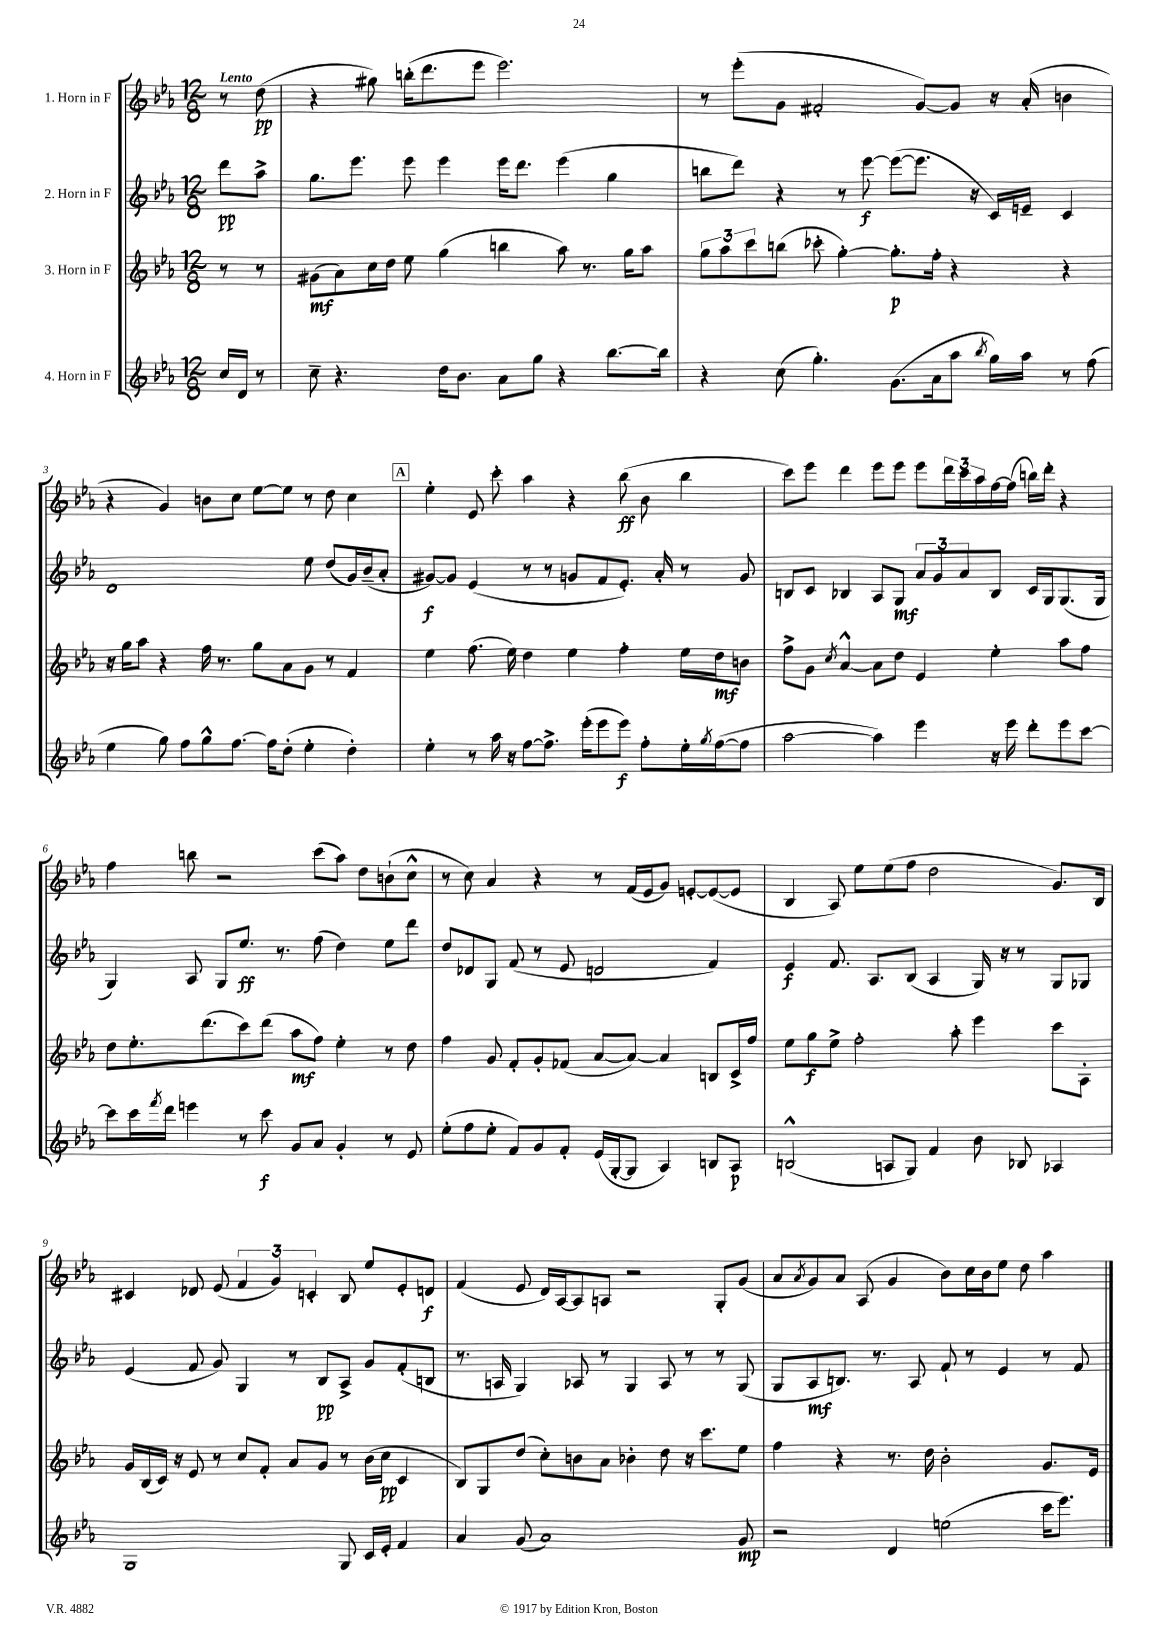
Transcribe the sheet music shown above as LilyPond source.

<<
\new StaffGroup <<
\new Staff = "s0" \with { instrumentName = "1. Horn in F" } {
    \clef treble \key ees \major \numericTimeSignature \time 12/8 \partial 4 \tempo "Lento"
    r8 d''8\pp( |
    r4 gis''8) b''16-.( d'''8. ees'''8 ees'''2.) |
    r8 ees'''8-.( g'8 fis'2-. g'8~) g'8 r16 aes'16-.( b'4 |
    r4 g'4) b'8 c''8 ees''8~ ees''8 r8 d''8 c''4 |
    \mark \markup { \box "A" } ees''4-. ees'8 c'''8-. aes''4 r4 bes''8\ff( bes'8 bes''4 |
    c'''8) ees'''8 d'''4 ees'''8 ees'''8 ees'''8 \tuplet 3/2 { d'''16 c'''16 aes''16 } f''16~ f''16( b''16) d'''16-. r4 |
    f''4 b''8 r2 c'''8( aes''8) d''8 b'8-!( c''8-^ |
    r8 c''8) aes'4 r4 r8 f'16( ees'16 g'8) e'8~-. e'8~( e'8 |
    bes4 aes8) ees''8 ees''8( f''8 d''2 g'8.) bes16 |
    cis'4 des'8 ees'8( \tuplet 3/2 { f'4 g'4) c'4-. } bes8 ees''8 ees'8-. d'8\f |
    f'4( ees'8 d'16) aes16~ aes8 a8 r2 g8-. g'8( |
    aes'8 \acciaccatura { aes'8 } g'8) aes'8 aes8( g'4 bes'8) c''16 bes'16 ees''8 d''8 aes''4 \bar "|." |
}
\new Staff = "s1" \with { instrumentName = "2. Horn in F" } {
    \clef treble \key ees \major \numericTimeSignature \time 12/8 \partial 4
    d'''8\pp aes''8-> |
    g''8. ees'''8. ees'''8 ees'''4 ees'''16 d'''8. ees'''4( g''4 |
    b''8 d'''8) r4 r8 ees'''8~\f ees'''8~( ees'''8. r16 c'16) e'16-- c'4 |
    d'1 ees''8 d''8( g'16) bes'16--( aes'8-. |
    \mark \markup { \box "A" } gis'8~\f) gis'8 ees'4( r8 r8 g'8 f'8 ees'8.-.) aes'16-. r8 g'8 |
    b8 c'8 bes4 aes8 g8\mf \tuplet 3/2 { aes'8 g'8 aes'8 } bes8 c'16 g16 g8.( g16 |
    g4) aes8 g8 ees''8.\ff r8. f''8( d''4) ees''8 d'''8 |
    d''8 des'8 g8 f'8( r8 ees'8 d'2 f'4) |
    ees'4\f f'8. aes8. bes8( aes4 g16) r16 r8 g8 ges8 |
    ees'4( f'8 g'8) g4 r8 bes8\pp aes8-> g'8 f'8-.( b8 |
    r8. a16 g4) aes8 r8 g4 aes8 r8 r8 g8( |
    g8 aes8\mf b8.) r8. aes8 f'8-! r8 ees'4 r8 f'8 \bar "|." |
}
\new Staff = "s2" \with { instrumentName = "3. Horn in F" } {
    \clef treble \key ees \major \numericTimeSignature \time 12/8 \partial 4
    r8 r8 |
    gis'8\mf( aes'8) c''16 d''16 ees''8 g''4( b''4 aes''8) r8. g''16 aes''8 |
    \tuplet 3/2 { g''8 aes''8 c'''8 } b''8( ces'''8-. g''4~-.) g''8.-.\p f''16-. r4 r4 |
    r16 g''16 aes''8 r4 f''16 r8. g''8 aes'8 g'8 r8 f'4 |
    \mark \markup { \box "A" } ees''4 f''8.( ees''16) d''4 ees''4 f''4-. ees''16 d''16\mf b'8 |
    f''8-> g'8 \acciaccatura { c''8 } aes'4~-^ aes'8 d''8 ees'4 ees''4-. aes''8 f''8 |
    d''8 ees''8.-. d'''8.( c'''8) d'''8( aes''8\mf f''8) ees''4-. r8 d''8 |
    f''4 g'8 f'8-. g'8-. fes'8( aes'8~ aes'8~) aes'4 b8 c'16-> f''16 |
    ees''8 g''8\f ees''8-> f''2-. aes''8-. ees'''4 c'''8 aes8-. |
    g'16 bes16( c'16) r16 ees'8 r8 c''8 f'8-. aes'8 g'8 r8 bes'16( c''16\pp c'4 |
    bes8) g8 d''8( c''8-.) b'8 aes'8 bes'4-. d''8 r16 c'''8. ees''8 |
    f''4 r4 r8. d''16 bes'2-. g'8. ees'16 \bar "|." |
}
\new Staff = "s3" \with { instrumentName = "4. Horn in F" } {
    \clef treble \key ees \major \numericTimeSignature \time 12/8 \partial 4
    c''16 d'16 r8 |
    c''8-- r4. d''16 bes'8. aes'8 g''8 r4 bes''8.~ bes''16 |
    r4 c''8( g''4.-.) g'8.( aes'16 aes''8 \acciaccatura { bes''8 } g''16) aes''16 r8 f''8( |
    ees''4 g''8) f''8 g''8-^ f''8.~ f''16 d''8-.( ees''4-. d''4-.) |
    \mark \markup { \box "A" } ees''4-. r8 aes''16 r16 f''8~ f''8.-> ees'''16-.( ees'''8 ees'''8\f) f''8-. ees''16-. \acciaccatura { g''8 } f''16~( f''8 |
    aes''2~ aes''4) ees'''4 r16 ees'''16 d'''8-. ees'''8 c'''8~ |
    c'''8 c'''16 \acciaccatura { f'''8 } d'''16 e'''4 r8 c'''8\f g'8 aes'8 g'4-. r8 ees'8 |
    ees''8-.( f''8 ees''8-. f'8) g'8 f'8-. ees'16( g16~-. g8 aes4) b8 aes8\p |
    b2-^( a8 g8) f'4 bes'8 bes8 aes4 |
    g1 g8 c'16 ees'16-. f'4 |
    aes'4 g'8( aes'1) g'8\mp |
    r2 d'4 e''2( c'''16 ees'''8.) \bar "|." |
}
>>
>>
